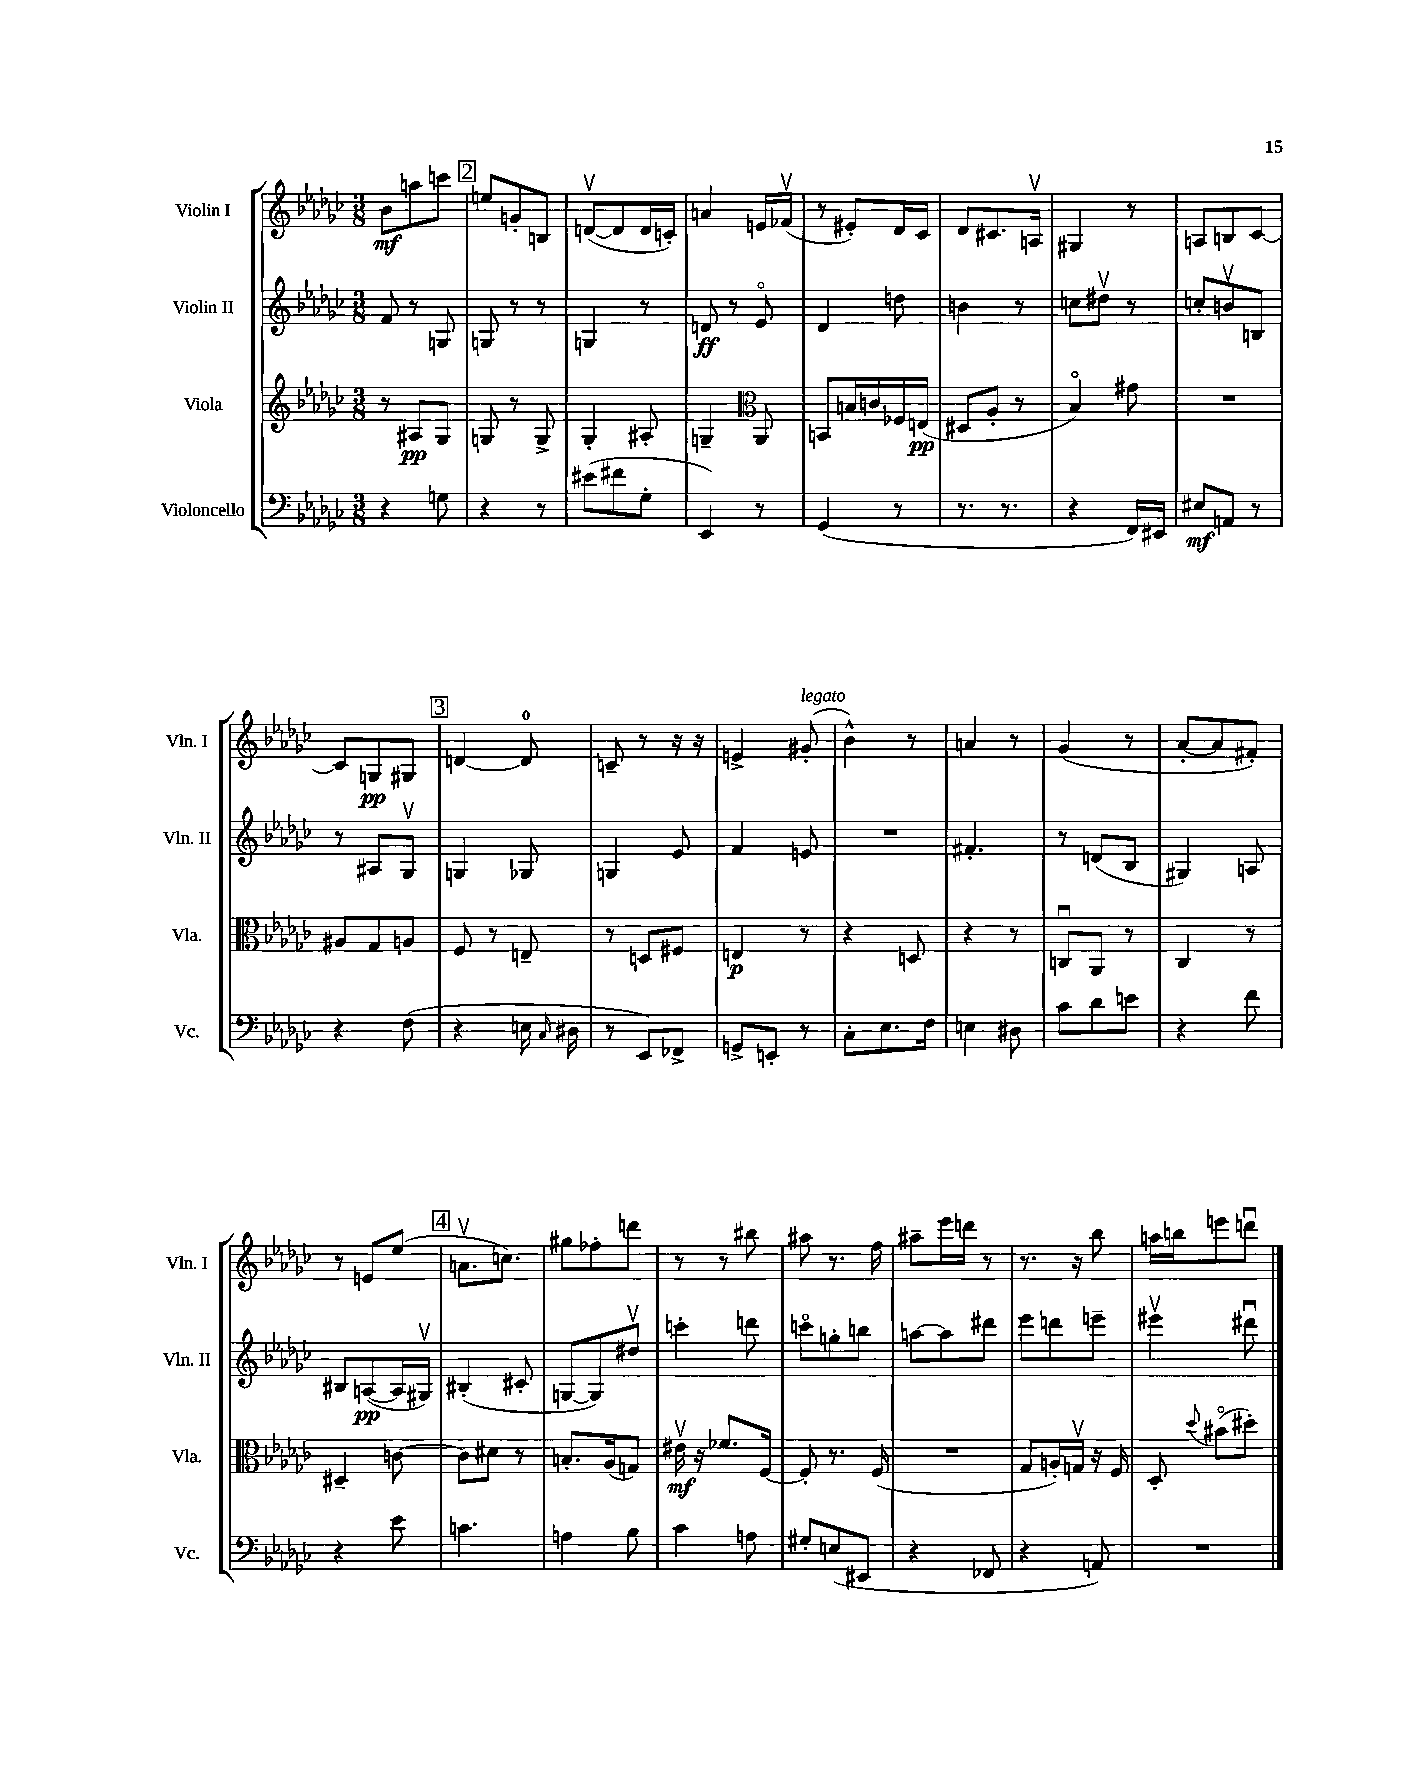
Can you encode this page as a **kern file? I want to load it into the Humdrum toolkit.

**kern	**kern	**kern	**kern
*staff4	*staff3	*staff2	*staff1
*clefF4	*clefG2	*clefG2	*clefG2
*k[b-e-a-d-g-c-]	*k[b-e-a-d-g-c-]	*k[b-e-a-d-g-c-]	*k[b-e-a-d-g-c-]
*M3/8	*M3/8	*M3/8	*M3/8
4r	8r	8f/	8b-\L
.	8A#/L	8r	8aa\
8G\	8G-/J	8G/	8ccc\J
=	=	=	=
4r	8G/	8G/	8ee/L
.	8r	8r	8g'/
8r	8G^/	8r	8B/J
=	=	=	=
(8e#\L	4G-'/	4G/	([8dv/L
8f#\	.	.	8d/]
8G-'\J	8A#'/	8r	16d/L
.	.	.	16c'/JJ)
=	=	=	=
4EE-/)	4G~/	8d/	4a/
.	.	8r	.
*	*clefC3	*	*
8r	8AA-/	8e-o/	16e/LL
.	.	.	(16f-v/JJ
=	=	=	=
(4GG-/	8BB/L	4d-/	8r
.	16B/L	.	8e#'/L)
.	16c/	.	.
8r	16F-/	8dd\	16d-/L
.	(16E/JJ	.	16c-/JJ
=	=	=	=
8.r	8D#/L	4b\	8d-/L
.	8A-'/J	.	8.c#/
8.r	.	.	.
.	8r	8r	.
.	.	.	16Av/Jk
=	=	=	=
4r	4B-o/)	8cc\L	4G#/
.	.	8dd#v\J	.
16FF/LL)	8g#\	8r	8r
16EE#/JJ	.	.	.
=	=	=	=
8E#/L	4.r	8cc'/L	8A/L
8AA/J	.	8bv/	8B/
8r	.	8B/J	[8c-/J
=	=	=	=
4r	8A#/L	8r	8c-/]L
.	8G-/	8A#/L	8G/
(8F\	8A/J	8G-v/J	8G#/J
=	=	=	=
4r	8F/	4G/	[4d/
.	8r	.	.
16E\	8E~/	8G-/	8d/]
16qqC-/	.	.	.
16D#\	.	.	.
=	=	=	=
8r	8r	4G/	8c~/
8EE-/L)	8D/L	.	8r
8FF-^/J	8F#/J	8e-/	16r
.	.	.	16r
=	=	=	=
8GG^/L	4E/	4f/	4e^/
8EE'/J	.	.	.
8r	8r	8e/	(8g#'/
=	=	=	=
8C-'\L	4r	4.r	4b-^^\)
8.E-\	.	.	.
.	8D/	.	8r
16F\Jk	.	.	.
=	=	=	=
4E\	4r	4.f#'/	4a/
8D#\	8r	.	8r
=	=	=	=
8c-\L	8Cu/L	8r	(4g-/
8d-\	8AA-/J	(8d/L	.
8e\J	8r	8B-/J	8r
=	=	=	=
4r	4C-/	4G#/)	[8a-'/L
.	.	.	8a-/]
8f\	8r	8A/	8f#'/J)
=	=	=	=
4r	4D#~/	8B#/L	8r
.	.	([8A/	8e/L
8e-\	[8c\	16A/]L	(8ee-/J
.	.	16G#v/JJ)	.
=	=	=	=
4.c\	8c\]L	(4B#'/	8.av\L
.	8d#\J	.	.
.	.	.	8.cc\J)
.	8r	8c#'/	.
=	=	=	=
4A\	8.B'/L	[8G/L	8gg#\L
.	.	8G/])	8ff-'\
.	(16A-/k	.	.
8B-\	8G/J)	8dd#v/J	8ddd\J
=	=	=	=
4c-\	16e#v\	4ccc'\	8r
.	16r	.	.
.	8.f-/L	.	8r
8A\	.	8ddd\	8bb#\
.	[16F/Jk	.	.
=	=	=	=
8G#'/L	8F'/]	8ccco\L	8aa#\
(8E/	8.r	8gg'\	8.r
8EE#/J	.	8bb\J	.
.	(16F/	.	16ff\
=	=	=	=
4r	4.r	[8aa\L	8aa#~\L
.	.	8aa\]	16eee-\L
.	.	.	16ddd\JJ
8FF-/	.	8ddd#\J	8r
=	=	=	=
4r	8G-/L	8eee-\L	8.r
.	16A'/L)	8ddd\	.
.	16Gv/JJ	.	16r
8AA/)	16r	8eee~\J	8bb-\
.	16F/	.	.
=	=	=	=
4.r	8D-'/	4eee#v\	16aa\LL
.	.	.	16bb\J
.	8qqdd-/	.	.
.	(8b#o\L	.	8eee\
.	8dd#'\J)	8ddd#u\	8dddu\J
==	==	==	==
*-	*-	*-	*-
